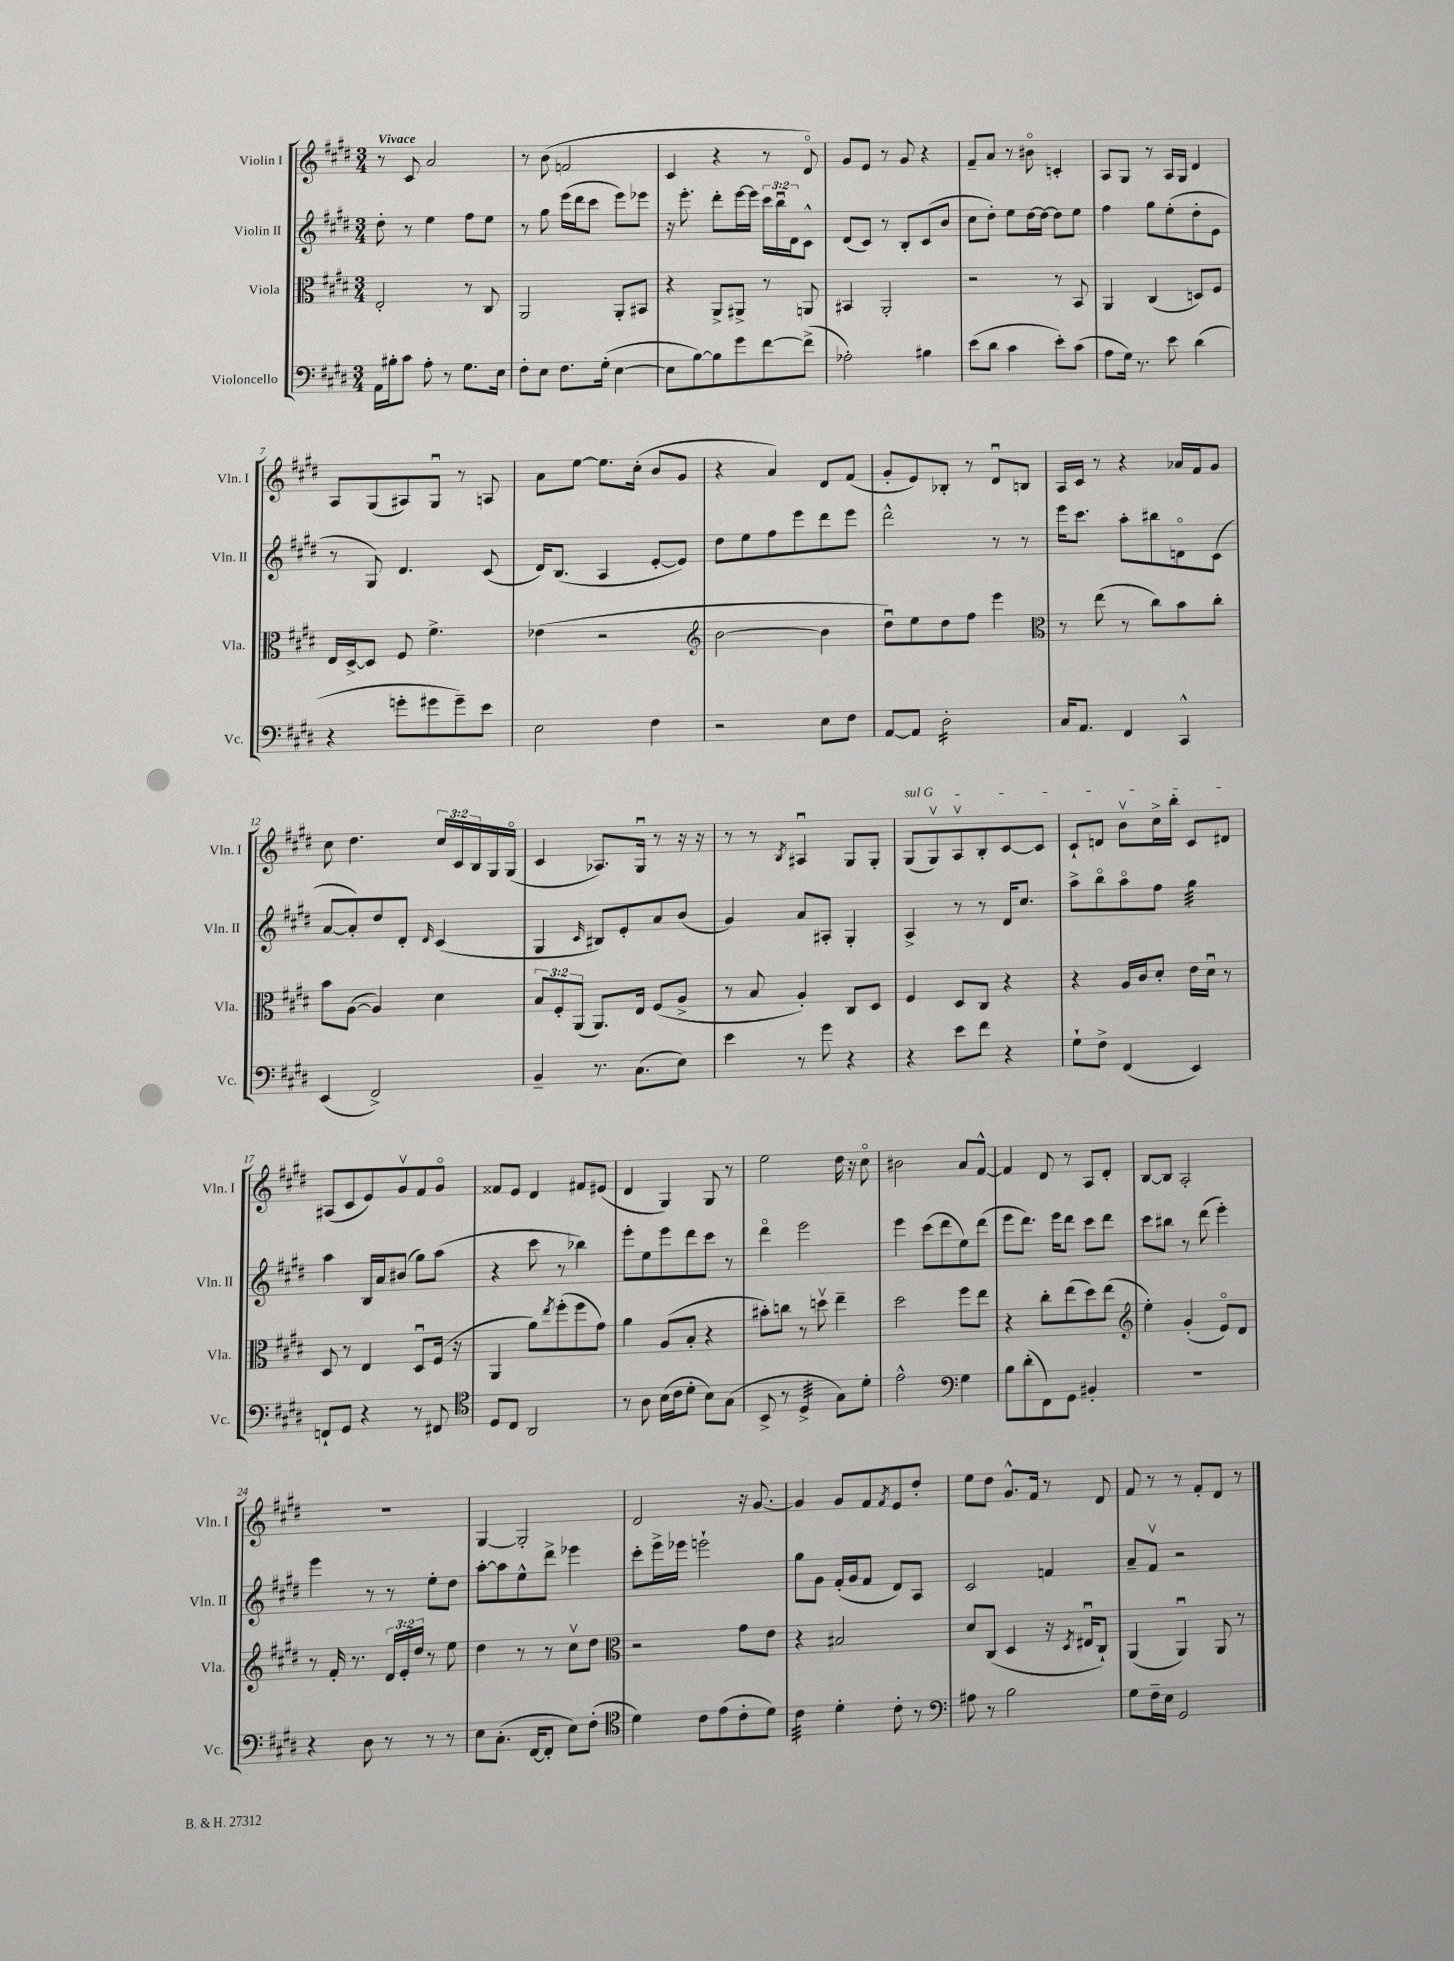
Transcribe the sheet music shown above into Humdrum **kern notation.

**kern	**kern	**kern	**kern
*staff4	*staff3	*staff2	*staff1
*clefF4	*clefC3	*clefG2	*clefG2
*k[f#c#g#d#]	*k[f#c#g#d#]	*k[f#c#g#d#]	*k[f#c#g#d#]
*M3/4	*M3/4	*M3/4	*M3/4
16AA	2E'	8dd#'	8r
16B#'	.	.	.
8c#	.	8r	8c#
8A'	.	4ee	2a
8r	.	.	.
8.G#	8r	8ff#	.
.	8C#	8ee	.
16E	.	.	.
=	=	=	=
8F#'	2AA	8r	8r
8E	.	8gg#	(8b
8.F#	.	(16eee	2f
.	.	16ddd#	.
.	.	8ccc#	.
(16G#'	.	.	.
[4E	8AA'	8eee)	.
.	8BB#	8eee-	.
=	=	=	=
8E]	4r	16r	4c#
.	.	8.eee'	.
[8B)	.	.	.
8B]	8AA^	8ddd#'	4r
8g#	8AA#^	[16eee	.
.	.	16eee]	.
[8f#	8r	24ccc#	8r
.	.	24bbu	.
.	.	24d#	.
(8f#^]	8AA	8c#^^	8d#o)
=	=	=	=
2A-')	4BB#	(8d#	8g#
.	.	8c#)	8e
.	2AA'	8r	8r
.	.	8B'	8g#
4B#	.	(8c#	4r
.	.	8b	.
=	=	=	=
(8e	2r	8cc#	8f#~
8d#	.	8dd#')	8a
4c#	.	8ee	8r
.	.	[16dd#	8b#o
.	.	16dd#_	.
8e')	8r	8dd#]	4c'
(8c#	8BB	8ee	.
=	=	=	=
8A	4AA	4ff#	8A
16G#)	.	.	8G#
8.r	.	.	.
.	(4C#	8gg#	8r
8e	.	(8ee'	16A
.	.	.	16G#
(4d#	8D)	8dd#'	4d#
.	8F#	8e	.
=	=	=	=
4r	16E	8r	8A
.	[16D#^	.	.
.	8D#]	8G#)	(8G#
8g'	8F#	4.d#	8A#)
8g#	4.f#^	.	8G#u
8g#~)	.	.	8r
8e	.	(8c#	8A
=	=	=	=
2E	(4e-	16d#)	8a
.	.	(8.B	.
.	.	.	[8ee
.	2r	4A	8.ee]
.	.	.	(16cc#'
4F#	.	[8e'	8b
.	.	8e])	8g#
=	=	=	=
*	*clefG2	*	*
2r	[2b	8dd#	4r
.	.	8ee	.
.	.	8ff#	4a)
.	.	8eee	.
8E	4b]	8ddd#	8d#
8F#	.	8eee	(8f#
=	=	=	=
[8AA	8dd#u)	2ddd#^^	8g#'
8AA]	8ee	.	8e)
2D#'	8dd#	.	8B-'
.	8ff#	.	8r
.	4eee	8r	8d#u
.	.	8r	8B
=	=	=	=
*	*clefC3	*	*
16C#	8r	16eee	16A
8.AA	.	8.ccc#	16c#
.	(8ee	.	8r
4FF#	8r	8aa'	4r
.	8cc#)	8bb#	.
4CC#^^	8b	8do	16a-
.	.	.	16f#
.	8cc#'	(8c#	8g#
=	=	=	=
(4EE	8b	[8a	8cc#
.	([8A	8a'])	4.dd#
2FF#^)	4A])	8dd#	.
.	.	8d#'	.
.	.	16qqd#	.
.	4d#	(4c#	24cc#
.	.	.	24c#
.	.	.	24B
.	.	.	16G#
.	.	.	(16G#o
=	=	=	=
4BB~	12B	4G#	4c#
.	12F#'	.	.
.	(12AA	.	.
.	.	16qqc#	.
8.r	8.AA)	8B#)	8.A-)
.	.	8e'	.
(8.C#	16E	.	16G#u
.	(8F#	8a	8r
8E)	8A^	(8b	16r
.	.	.	16r
=	=	=	=
4e	8r	4g#)	8r
.	8B	.	8r
.	.	.	8qB
8r	4A')	8a	4A#u
8g#	.	8A#'	.
4r	8C#	4G#'	8G#
.	8D#	.	8G#'
=	=	=	=
4r	4F#	4A^	(8G#
.	.	.	8G#v)
8e	8D#	8r	8Av
8f#	8C#	8r	8B'
4r	4r	16d#	[8c#
.	.	8.cc#	.
.	.	.	8c#]
=	=	=	=
8G#`	4r	8aa^	8c#`
8F#^	.	8bbo	8d
(4FF#	16A	8aao	8bv
.	16c#	.	.
.	8d#'	8ff#	16cc#^
.	.	.	16bb'
4EE)	16e	4gg#	8c#
.	16d#u	.	.
.	8r	.	8d#
=	=	=	=
8FF`	8D#	4aa	(8A#
8GG#	8r	.	8c#
4r	4E	16B	8e)
.	.	16a	.
.	.	(8b#	8g#v
8r	8D#u	8gg#)	8f#
8FF#	(16F#	(8aa	8g#o
.	16r	.	.
=	=	=	=
*clefC4	*	*	*
8D#	4AA	4r	8f##
8C#	.	.	8e
2AA	8a)	8ccc#	4d#
.	8qee	.	.
.	(8ff#'	8r	.
.	8ff#	4bb-)	8f#
.	8g#)	.	(8e#
=	=	=	=
8r	4a	8eee'	4d#
8A	.	8ee	.
(16B	(8A	8eee	4G#)
16c#	.	.	.
8d#'	8B'	8ddd#	.
8B)	4r	8ccc#	8G#
(8G#	.	8r	8r
=	=	=	=
8BB^	8b#')	4ddd#o	2ee
8r	8cc	.	.
4D#^	8r	2eee	.
.	8ddv	.	.
8G#)	4ee~	.	16dd#
.	.	.	16r
8d#'	.	.	8cc#o
=	=	=	=
2e^^	2dd#	4eee	2b#
.	.	(8ccc#	.
.	.	8ddd#	.
*clefF4	*	*	*
4G#	8ff#	8ee)	8a
.	8ee	(8ddd#	[8f#^^
=	=	=	=
8B	4r	8eee	4f#]
(8d#'	.	8.ddd#)	.
8FF#)	8cc#'	.	8d#
.	.	16eee	.
8GG#	(8ee	8ddd#	8r
4BB#'	8dd#)	8ccc#	8A
.	(8ee	8ddd#	8d#'
=	=	=	=
*	*clefG2	*	*
2.r	4ee')	8ccc#	[8B
.	.	8bb#	8B]
.	(4g#'	8r	2A'
.	.	(8ddd#	.
.	8eo)	4eee')	.
.	8d#	.	.
=	=	=	=
4r	8r	4eee	2.r
.	16f#'	.	.
.	8.r	.	.
8D#	.	8r	.
8r	24d#	8r	.
.	24e'	.	.
.	24dd#	.	.
8r	8r	8ee'	.
8r	8ee	8dd#	.
=	=	=	=
8E	4dd#	[8aa'	[4G#
(8.C#'	.	8aa]	.
.	8r	8ee^^	2G#']
[16FF#	.	.	.
8FF#']	8r	8ddd#^	.
8E)	8cc#v	4eee-	.
(8F#'	8dd#	.	.
=	=	=	=
*clefC4	*clefC3	*	*
4d#)	2r	8ccc#'	2d#
.	.	16eee^	.
.	.	16eee-	.
8c#	.	2eee`	.
(8e	.	.	.
8c#'	8g#	.	16r
.	.	.	[8.g#
8d#)	8e	.	.
=	=	=	=
4c#	4r	8gg#	4g#]
.	.	8g#	.
4d#'	2B#	(16f#'	8g#
.	.	16g#	.
.	.	8f#	8f#
.	.	.	8qf#
8c#'	.	8d#)	8e
8r	.	8A	8dd#'
=	=	=	=
*clefF4	*	*	*
8A#	8d#	2c#	8ee
8r	(8C#	.	8dd#
2B	4D#	.	8.g#^^
.	.	.	16f#
.	16r	4f	8r
.	8qD#	.	.
.	16E#u	.	.
.	8C#`)	.	8d#
=	=	=	=
8G#	(4AA	8a~	8f#
16F#~	.	8f#v	8r
16E	.	.	.
2GG#	4AAu)	2r	8r
.	.	.	8f#'
.	8AA	.	8d#
.	8r	.	8r
==	==	==	==
*-	*-	*-	*-
